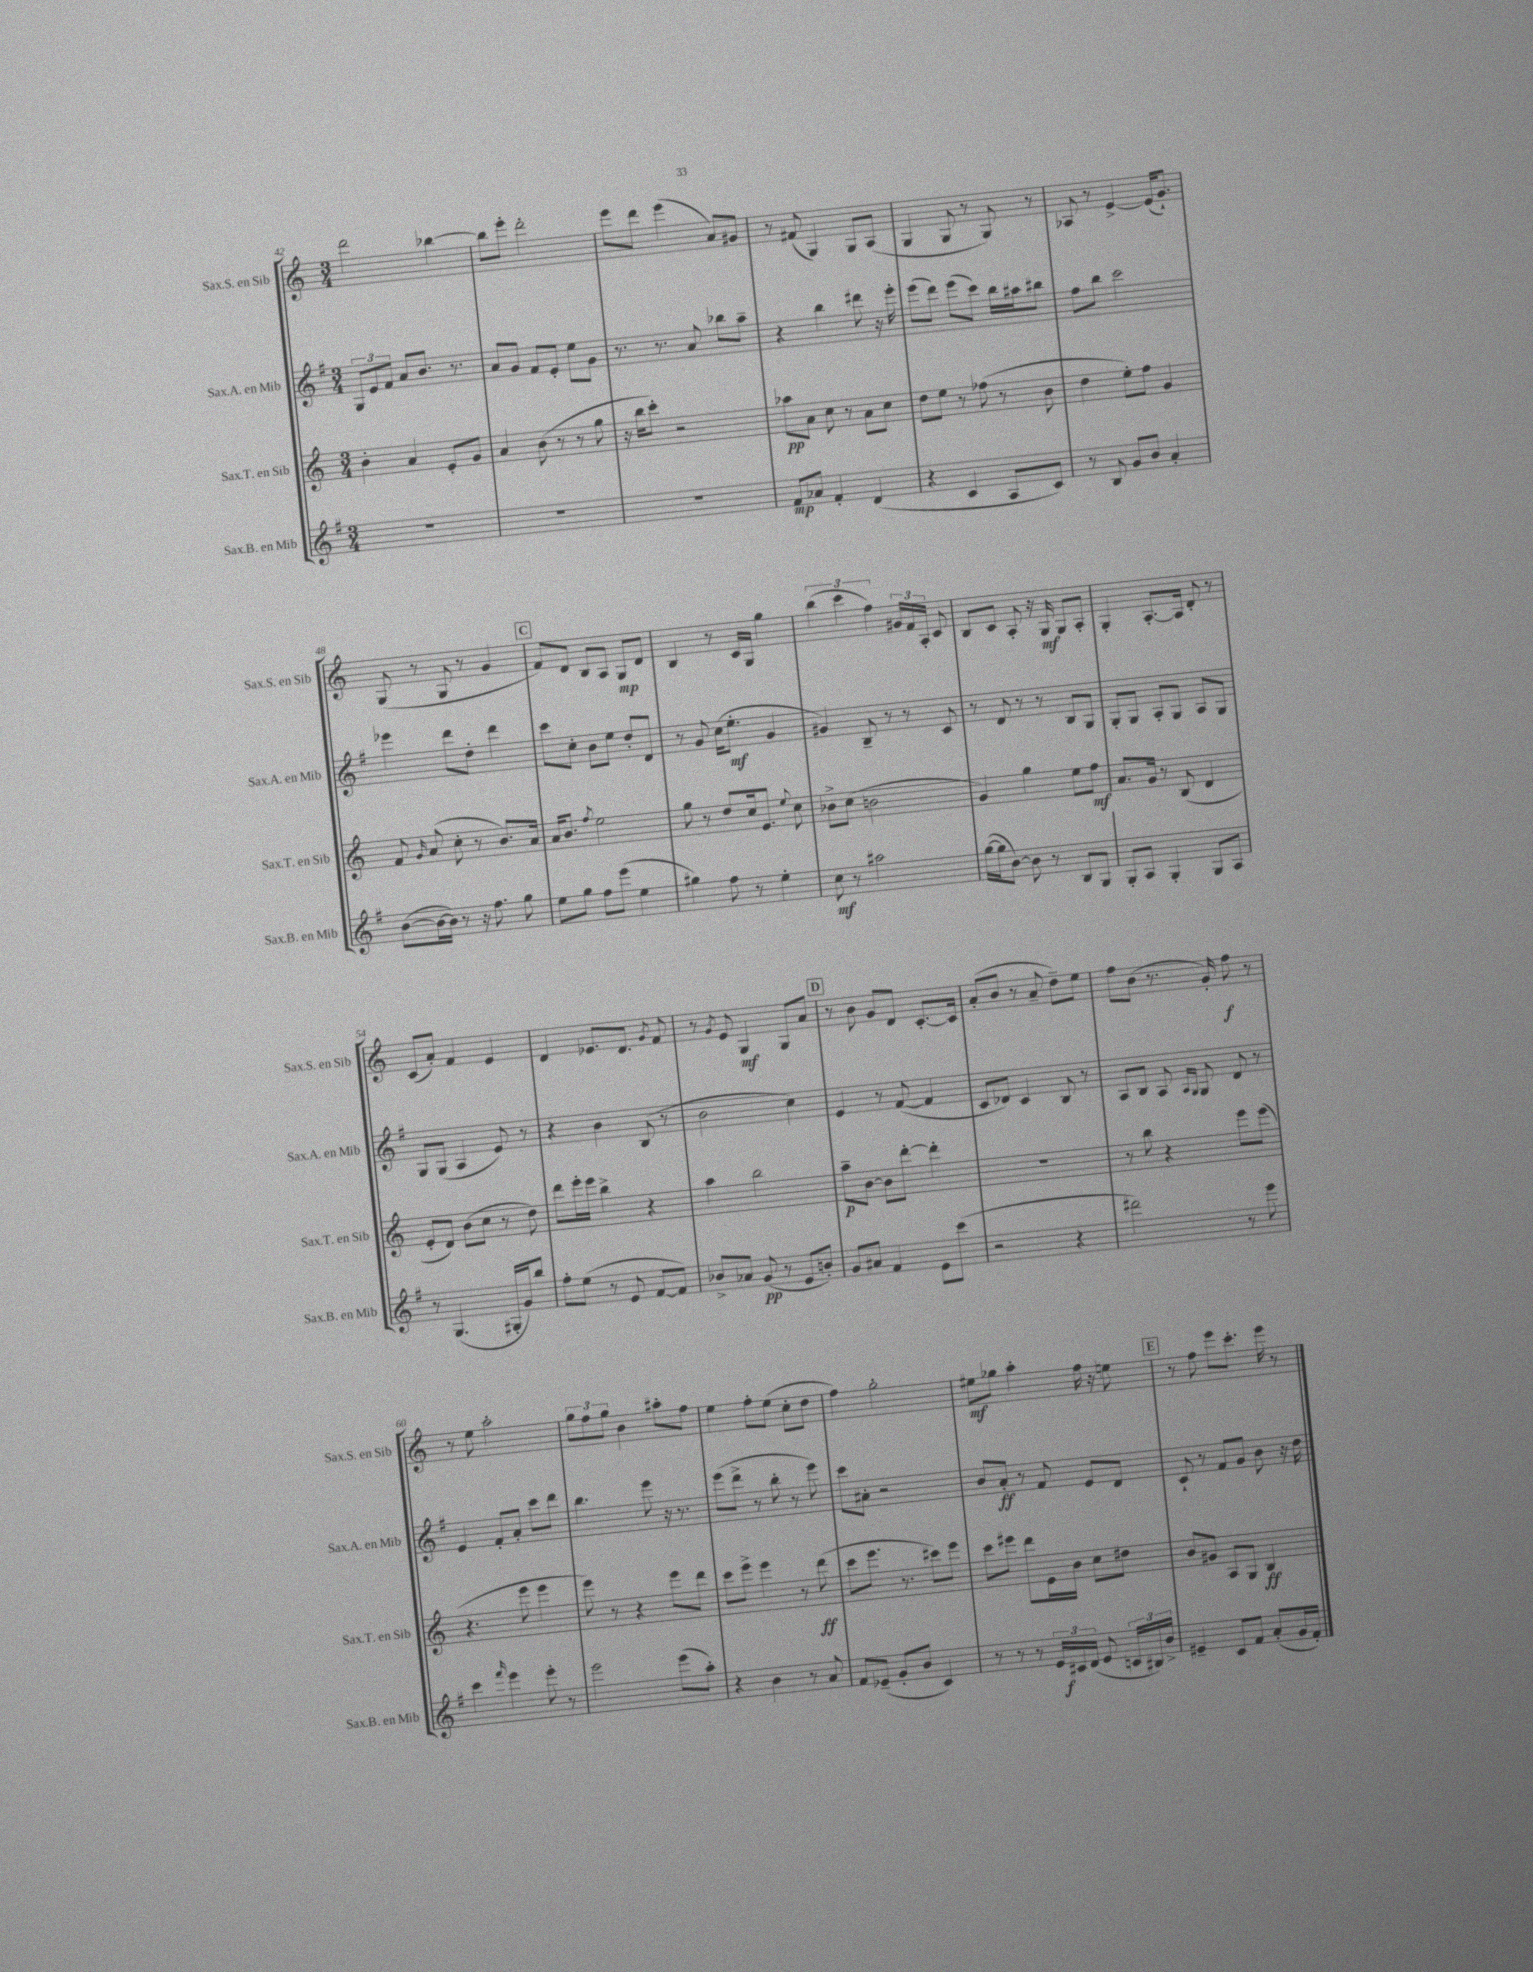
<<
\new StaffGroup <<
\new Staff = "s0" \with { instrumentName = "Sax.S. en Sib" shortInstrumentName = "Sax.S. en Sib" } {
    \clef treble \key c \major \numericTimeSignature \time 3/4
    \autoBeamOff d'''2 bes''4~ |
    bes''8[ e'''8]-. d'''2-. |
    e'''8[ d'''8] e'''4( a'8[) gis'8] |
    r8 fis'8( g4) g8[ a8]( |
    g4 g8 r8 g8) r8 |
    aes8 r8 e'4~-> e'16[( g'8.]-!) |
    g8( r8 g8 r8 g'4 |
    \mark \markup { \box "C" } f'8[) d'8] b8[ a8] g8[\mp d'8] |
    b4 r8 c'16[ g16] g''4 |
    \tuplet 3/2 { b''4( c'''4 f''4) } \tuplet 3/2 { gis'16[ f'16 a16]-. } c'8 |
    b8[ c'8] a8-. r16 g16\mf g8[ a8]-. |
    g4-. a8.[~-. a16] d'8-. r8 |
    c'8[( a'8]-.) f'4 e'4 |
    d'4 ees'8.[ d'8.] \acciaccatura { g'8 } f'8 |
    r8 \acciaccatura { g'8 } e'8 g4\mf g8[ a'8] |
    \mark \markup { \box "D" } r8 b'8 g'8[ d'8] c'8.[~-. c'16] |
    a'8[-.( b'8] r8 a'8-- d''8[--) e''8] |
    f''8[ b'8]( r8. g'16-.) f''8\f r8 |
    r8 e''8 a''2-. |
    \tuplet 3/2 { g''8[ f''8 g''8] } b'4 ais''8[-. f''8] |
    e''4 f''8[-. e''8]( c''8[-. d''8] |
    f''4) g''2-. |
    eis''8[\mf ges''8] a''4-. f''16 r16 e''8 |
    \mark \markup { \box "E" } r8 f''8 e'''8[ c'''8.]-. e'''16 r8 \bar "|." |
}
\new Staff = "s1" \with { instrumentName = "Sax.A. en Mib" shortInstrumentName = "Sax.A. en Mib" } {
    \clef treble \key g \major \numericTimeSignature \time 3/4
    \autoBeamOff \tuplet 3/2 { g8[ e'8 fis'8] } a'8[ b'8.] r8. |
    a'8[ g'8] fis'8[ e'8]-. e''8[ g'8] |
    r8. r8. a'8 bes''8[ a''8]-- |
    r4 b''4 dis'''8 r16 e'''16-. |
    e'''8[( d'''8]) e'''8[( c'''8]) b''16[ ais''16 bis''8] |
    fis''8[ b''8] c'''2 |
    ees'''4 d'''8[ d''8]-. d'''4 |
    \mark \markup { \box "C" } c'''8[ c''8]-. b'8[ e''8] d''8[-. d'8] |
    r8 g'8 c''16[( e''8.]-.\mf g'4 |
    gis'4) b8-- r8 r8 c'8 |
    r8 d'8 r8 r8 b8[ g8] |
    g8[-. g8] a8[-. g8] a8[ g8] |
    g8[ g8]( a4 e'8) r8 |
    r4 b'4 b8( r8 |
    b'2 c''4) |
    \mark \markup { \box "D" } e'4 r8 fis'8~( fis'4 |
    c'8[ des'8]) c'4 b8 r8 |
    a8[ b8] a8 \grace { a16[ g16] } g8 d'8 r8 |
    e'4 fis'8[-. a'8]-. c'''8[ d'''8] |
    b''4. e'''8 r16 r8. |
    e'''8[( d'''8]-> r8 b''8-. r8 e'''8) |
    c'''8[ ais'8]-. r2 |
    b'8[ a'8]-.\ff r8 fis'8 e'8[ d'8] |
    \mark \markup { \box "E" } c'8-! r8 fis'8[ g'8] b'8 r16 d''16 \bar "|." |
}
\new Staff = "s2" \with { instrumentName = "Sax.T. en Sib" shortInstrumentName = "Sax.T. en Sib" } {
    \clef treble \key c \major \numericTimeSignature \time 3/4
    \autoBeamOff b'4-. a'4 e'8[-. g'8] |
    a'4 b'8( r8 r8 g''8 |
    r16 b''16[ c'''8]-.) r2 |
    aes''8[\pp a'8] c''8 r8 a'8[ c''8] |
    d''8[ e''8] r8 fes''8( r8 b'8 |
    d''4 e''8[-.) f''8] g'4 |
    f'8 \grace { g'16 } a'8( c''8-. r8 b'8.[) a'16] |
    \mark \markup { \box "C" } a'16[ b'8.] \acciaccatura { f''8 } e''2 |
    g''8 r8 d''8[ c''16 e'8.] \appoggiatura { e''8 } c''8 |
    bes'8[-> c''8]( b'2 |
    g'4) g''4 e''8[ f''8]\mf |
    a'8.[ g'16] r8 b8( d'4 |
    e'8[-. d'8]) b'8[( c''8] r8 d''8) |
    d'''8[ e'''16-. e'''16] b''4-> r4 |
    a''4 b''2 |
    \mark \markup { \box "D" } a''8[--\p b'8]~ b'8[ d'''8]~-. d'''4-. |
    R2. |
    r8 b''8 r4 e'''8[ e'''8]( |
    r4. e'''8 e'''4 |
    e'''8) r8 r4 e'''8[ d'''8] |
    c'''8[ e'''8]-> e'''4 r8 d'''8\ff( |
    c'''8[ e'''8.] r8. cis'''8[) e'''8] |
    c'''8[ eis'''8] d'''8[ e'16 b'16] c''8[ dis''8] |
    \mark \markup { \box "E" } b'8[ gis'8] a8[ g8] b4\ff \bar "|." |
}
\new Staff = "s3" \with { instrumentName = "Sax.B. en Mib" shortInstrumentName = "Sax.B. en Mib" } {
    \clef treble \key g \major \numericTimeSignature \time 3/4
    \autoBeamOff R2. |
    R2. |
    R2. |
    fis'8[\mp aes'8] fis'4-. d'4( |
    r4 c'4 a8[ c'8]) |
    r8 b8 g'8[ b'8] a'4-. |
    b'8[~( b'16~ b'16]) r8 r16 fis''8. g''8 |
    \mark \markup { \box "C" } e''8[ g''8] fis''8[ e'''8]( e''4 |
    gis''4) fis''8 r8 e''4-. |
    c''8\mf r8 ais''2 |
    g''16[~( g''16 b'8]~) b'8 r8 b8[ g8] |
    g8[-. a8] g4-. g8[ a8] |
    r8 g4.( gis16[-. g'16) b''8] |
    fis''8[-. e''8]( r8 e'8 fis'8[~ fis'8]) |
    bes'8[-> aes'8] g'8\pp( r8 e'8[ b'8]-.) |
    \mark \markup { \box "D" } g'8[ ais'8] fis'4 e'8[ c'''8]( |
    r2 r4 |
    dis'''2) r8 e'''8 |
    c'''4 \grace { fis'''16 } e'''4 e'''8-. r8 |
    e'''2 e'''8[( a''8]-.) |
    r4 b'4 r8 a'8 |
    fis'8[ ees'8]--( g'8[-. b'8] c'4) |
    r8 r8 r8 \tuplet 3/2 { e'16[ cis'16\f d'16]( } e'8 \tuplet 3/2 { c'16[ bis16) b'16]-> } |
    \mark \markup { \box "E" } eis'4-- c'8[ fis'8] a'8[-.( g'16 fis'16]-.) \bar "|." |
}
>>
>>
\layout { \context { \Score currentBarNumber = #42 } }
